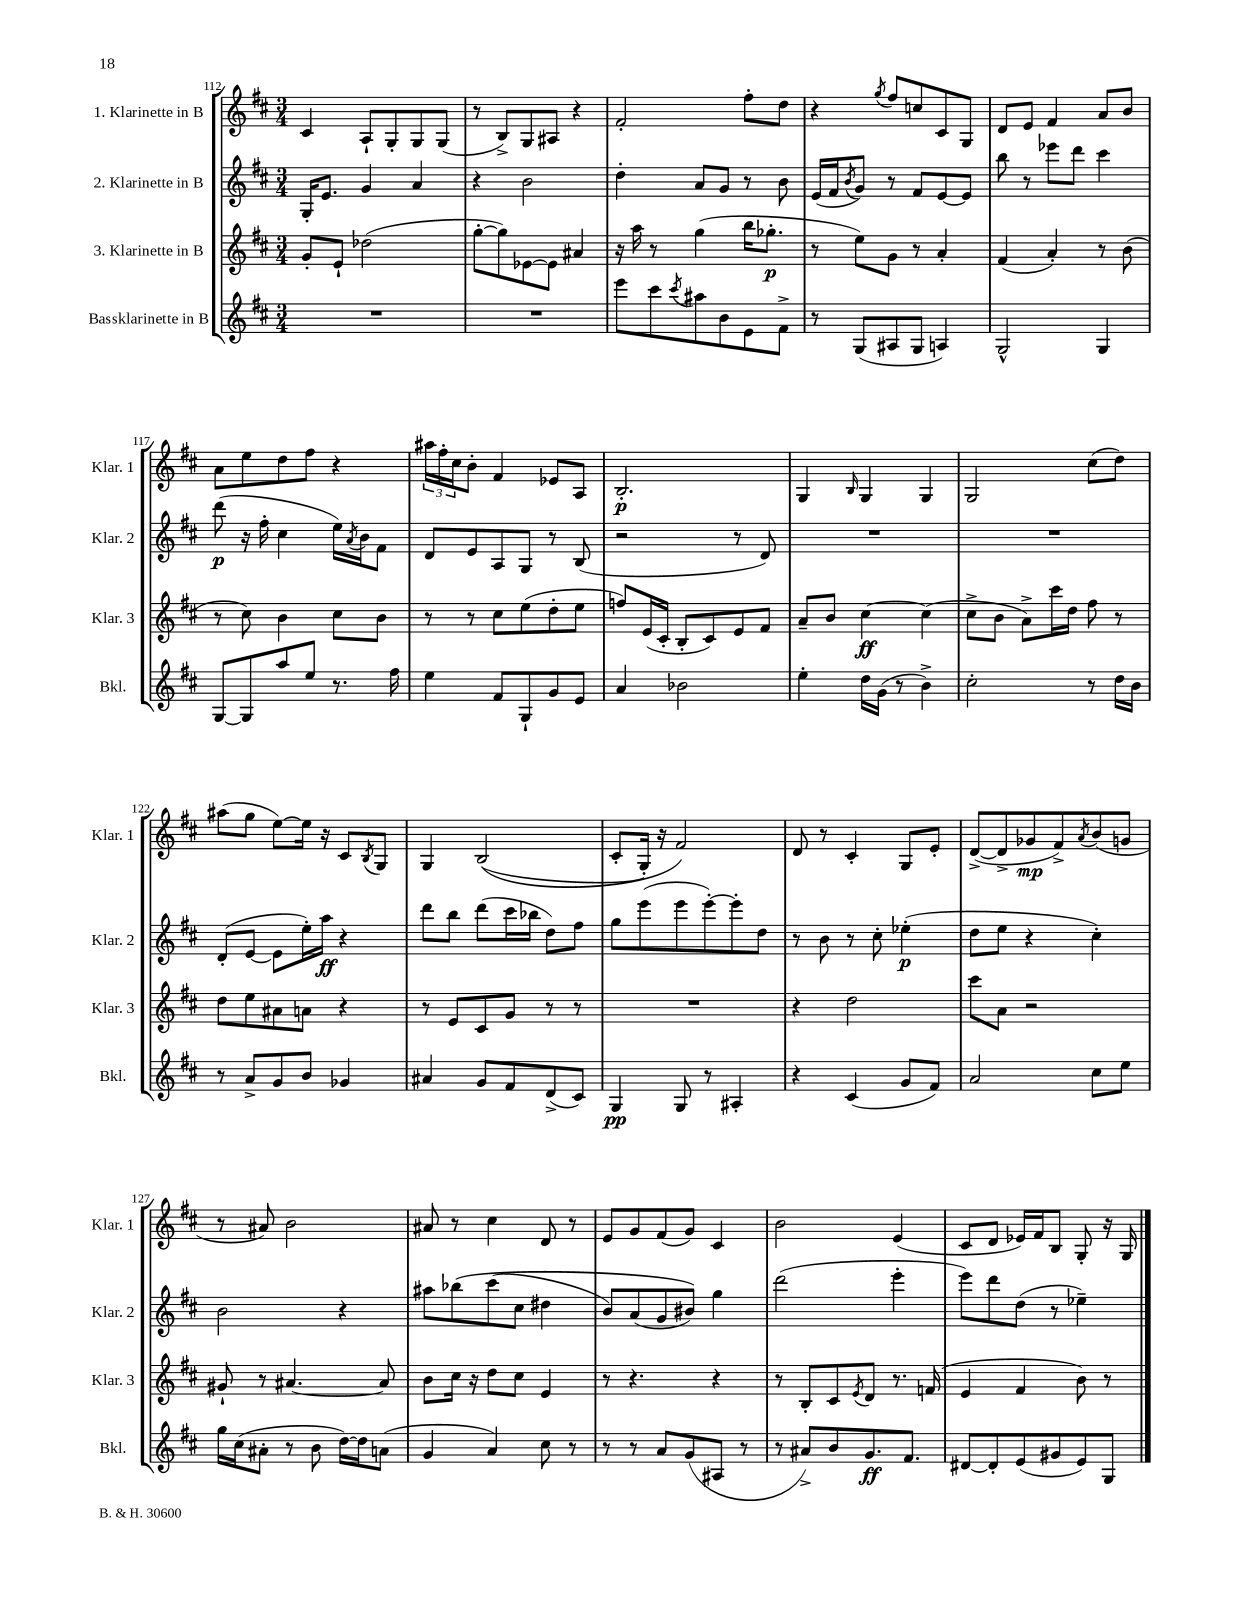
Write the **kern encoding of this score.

**kern	**kern	**kern	**kern
*staff4	*staff3	*staff2	*staff1
*clefG2	*clefG2	*clefG2	*clefG2
*k[f#c#]	*k[f#c#]	*k[f#c#]	*k[f#c#]
*M3/4	*M3/4	*M3/4	*M3/4
2.r	8g'	16G'	4c#
.	.	8.e	.
.	8e`	.	.
.	(2dd-	4g	8A`
.	.	.	8G'
.	.	4a	8G
.	.	.	(8G
=	=	=	=
2.r	[8gg'	4r	8r
.	8gg])	.	8B^)
.	[8e-	2b	8G
.	8e-]	.	8A#
.	4a#	.	4r
=	=	=	=
8eee	16r	4dd'	2f#'
.	16aa	.	.
8ccc#	8r	.	.
8qccc#	.	.	.
8aa#	(4gg	8a	.
8b	.	8g	.
8e	16bb	8r	8ff#'
.	8.gg-'	.	.
8f#^	.	8b	8dd
=	=	=	=
8r	8r	(16e	4r
.	.	16f#	.
.	.	8qb	.
(8G	8ee)	8g)	.
.	.	.	8qgg
8A#	8g	8r	8ff#
8G	8r	8f#	8cc
4A)	4a'	[8e	8c#
.	.	8e]	8G
=	=	=	=
2G^^	(4f#	8bb	8d
.	.	8r	8e
.	4a')	8eee-	4f#
.	.	8ddd	.
4G	8r	4ccc#	8a
.	(8b	.	8b
=	=	=	=
[8G	8r	(8ddd	8a
8G]	8cc#)	16r	8ee
.	.	16ff#'	.
8aa	4b	4cc#	8dd
8ee	.	.	8ff#
8.r	8cc#	16ee)	4r
.	.	8qa	.
.	.	16b	.
.	8b	8f#	.
16ff#	.	.	.
=	=	=	=
4ee	8r	8d	24aa#
.	.	.	24ff#'
.	.	.	24cc#
.	8r	8e	8b'
8f#	8cc#	8A	4f#
8G`	(8ee	8G	.
8g	8dd'	8r	8e-
8e	8ee	(8B	8A
=	=	=	=
4a	8ff)	2r	2.B'
.	(16e	.	.
.	16c#'	.	.
2b-	8B'	.	.
.	8c#)	.	.
.	8e	8r	.
.	8f#	8d)	.
=	=	=	=
4ee'	8a~	2.r	4G
.	8b	.	.
.	.	.	16qqB
16dd	[4cc#	.	4G
(16g	.	.	.
8r	.	.	.
4b^)	(4cc#]	.	4G
=	=	=	=
2cc#'	8cc#^	2.r	2G
.	8b	.	.
.	8a^)	.	.
.	16ccc#	.	.
.	16dd	.	.
8r	8ff#	.	(8cc#
16dd	8r	.	8dd)
16b	.	.	.
=	=	=	=
8r	8dd	(8d'	(8aa#
8a^	8ee	[8e	8gg
8g	8a#	8e]	[8ee)
8b	8a	16ee')	16ee]
.	.	16aa	16r
4g-	4r	4r	8c#
.	.	.	8qB
.	.	.	8G
=	=	=	=
4a#	8r	8ddd	4G
.	8e	8bb	.
8g	8c#	(8ddd	&((2B
8f#	8g	16ccc#	.
.	.	16bb-	.
(8d^	8r	8dd)	.
8c#)	8r	8ff#	.
=	=	=	=
4G	2.r	8gg	8c#'
.	.	(8eee	16G')
.	.	.	16r
8G	.	8eee	2f#&)
8r	.	[8eee')	.
4A#'	.	8eee']	.
.	.	8dd	.
=	=	=	=
4r	4r	8r	8d
.	.	8b	8r
(4c#	2dd	8r	4c#'
.	.	8cc#'	.
8g	.	(4ee-'	8G
8f#)	.	.	8e'
=	=	=	=
2a	8ccc#	8dd	([8d^
.	8a	8ee	8d^]
.	2r	4r	8g-
.	.	.	8f#^)
.	.	.	8qa
8cc#	.	4cc#')	(8b
8ee	.	.	8g
=	=	=	=
16gg	8g#`	2b	8r
(16cc#	.	.	.
8a#'	8r	.	8a#)
8r	[4.a#	.	2b
8b	.	.	.
[16dd)	.	4r	.
16dd]	.	.	.
(8a	8a#]	.	.
=	=	=	=
4g	8b	8aa#	8a#
.	16cc#	&(8bb-	8r
.	16r	.	.
4a)	8dd	(8ccc#	4cc#
.	8cc#	8cc#	.
8cc#	4e	4dd#	8d
8r	.	.	8r
=	=	=	=
8r	8r	8b)	8e
8r	4.r	(8a	8g
8a	.	8g	(8f#
(8g	.	8b#)&)	8g)
8A#	4r	4gg	4c#
8r	.	.	.
=	=	=	=
8r	8r	(2ddd	2b
8a#^)	8B'	.	.
8b	8c#	.	.
.	8qe	.	.
8.g	8d	.	.
.	8.r	4eee'	(4e
8.f#	.	.	.
.	(16f	.	.
=	=	=	=
[8d#	4e	8eee)	8c#
8d#']	.	8ddd	8d
(8e	4f#	(8dd	16e-)
.	.	.	16f#
8g#	.	8r	8B
8e)	8b)	4ee-~)	8G'
8G	8r	.	16r
.	.	.	16G
==	==	==	==
*-	*-	*-	*-
